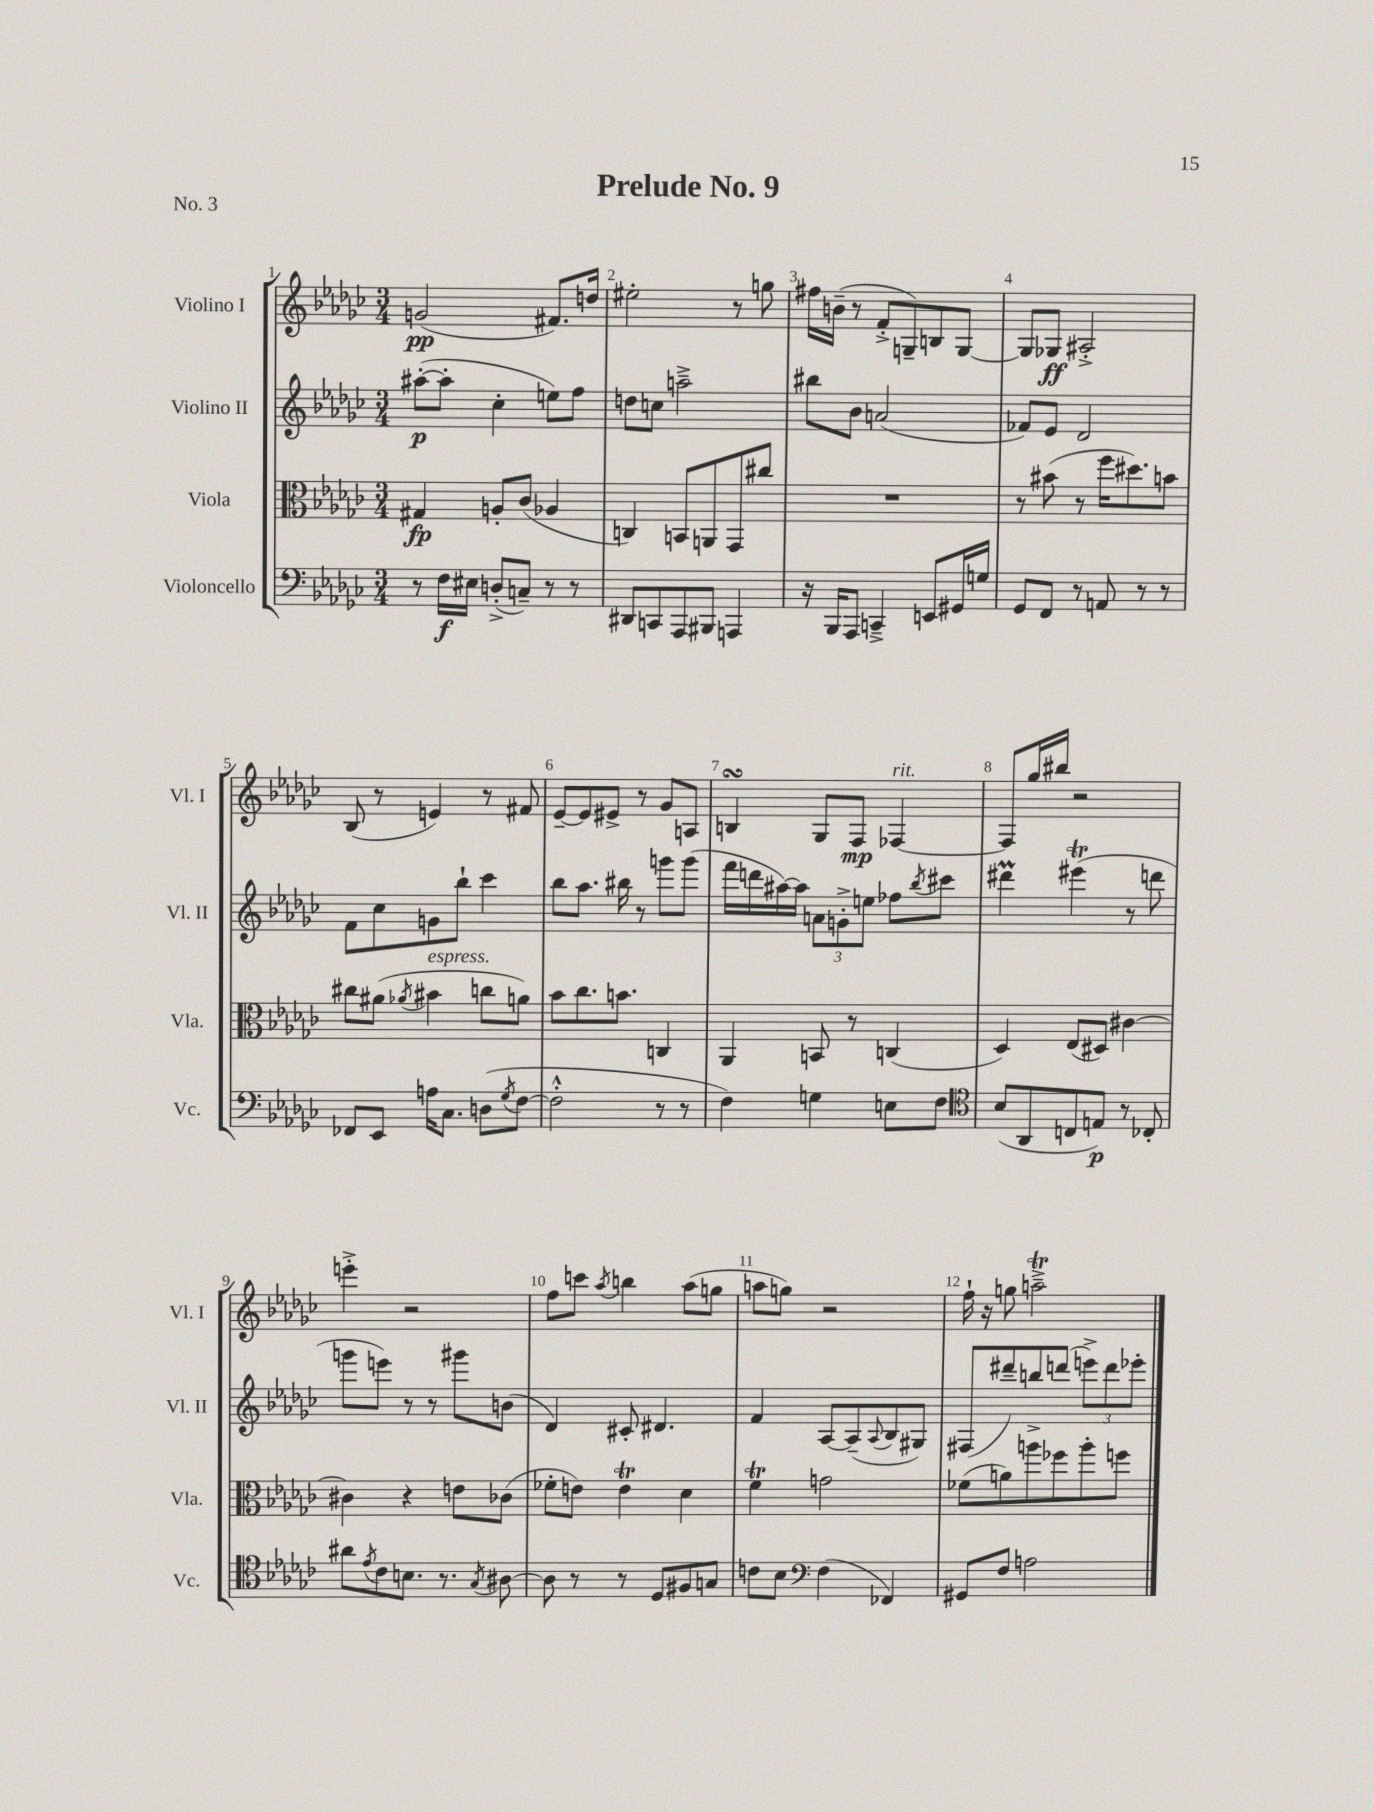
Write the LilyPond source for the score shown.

\header { title = "Prelude No. 9" piece = "No. 3" }
<<
\new StaffGroup <<
\new Staff = "s0" \with { instrumentName = "Violino I" shortInstrumentName = "Vl. I" } {
    \clef treble \key ges \major \numericTimeSignature \time 3/4
    g'2\pp( fis'8.) d''16 |
    eis''2-. r8 g''8 |
    fis''16 b'16--( r8 f'8-.-> g8--) b8 g8~ |
    g8 ges8\ff ais2-.-> |
    bes8( r8 e'4) r8 fis'8 |
    ees'8~-- ees'8 eis'8-> r8 ges'8 a8 |
    b4\turn ges8 f8\mp fes4~^\markup { \italic "rit." } |
    fes8 ges''16 bis''16 r2 |
    e'''4-.-> r2 |
    f''8 c'''8 \acciaccatura { aes''8 } b''4 aes''8( g''8 |
    a''8 g''8) r2 |
    f''16-! r16 g''8 a''2--->\trill \bar "|." |
}
\new Staff = "s1" \with { instrumentName = "Violino II" shortInstrumentName = "Vl. II" } {
    \clef treble \key ges \major \numericTimeSignature \time 3/4
    ais''8~-.\p( ais''8-. ces''4-. e''8) f''8 |
    d''8 c''8 a''2---> |
    bis''8 bes'8 a'2( |
    fes'8) ees'8 des'2 |
    f'8 ces''8 g'8 bes''8-! ces'''4 |
    bes''8 aes''8. bis''16 r8 g'''8 g'''8( |
    f'''16 d'''16 ais''16~) ais''16 \tuplet 3/2 { a'8 g'8-.-> e''8 } fes''8 \acciaccatura { bes''8 } cis'''8 |
    dis'''4\prall eis'''4\trill( r8 d'''8 |
    g'''8 e'''8) r8 r8 gis'''8 b'8( |
    des'4) cis'8-. dis'4. |
    f'4 aes8~ aes8--( \appoggiatura { aes8 } bes8 gis8) |
    fis8( dis'''8--) b''8-> d'''8( \tuplet 3/2 { e'''8->) d'''8 ees'''8-. } \bar "|." |
}
\new Staff = "s2" \with { instrumentName = "Viola" shortInstrumentName = "Vla." } {
    \clef alto \key ges \major \numericTimeSignature \time 3/4
    gis4\fp a8-. ces'8( aes4 |
    c4) b,8 a,8 ges,8 cis''8 |
    R2. |
    r8 bis'8( r8 f''16 dis''8.) b'8 |
    cis''8 ais'8( \acciaccatura { aes'8 } bis'4^\markup { \italic "espress." } c''8 a'8) |
    bes'8 ces''8. b'8. c4 |
    aes,4 b,8 r8 c4( |
    des4) ees8( dis8) cis'4~ |
    cis'4 r4 e'8 ces'8( |
    fes'8-. e'8) e'4\trill des'4 |
    f'4\trill g'2 |
    fes'8( a'8) a''8 fes''8 a''8-. f''8 \bar "|." |
}
\new Staff = "s3" \with { instrumentName = "Violoncello" shortInstrumentName = "Vc." } {
    \clef bass \key ges \major \numericTimeSignature \time 3/4
    r8 f16\f eis16 d8-.->( c8--) r8 r8 |
    dis,8 c,8 aes,,8 bis,,8 a,,4 |
    r16 bes,,16 aes,,8 c,4---> e,8 gis,16 g16 |
    ges,8 f,8 r8 a,8 r8 r8 |
    fes,8 ees,8 a16 ces8. d8( \acciaccatura { ges8 } f8~ |
    f2-.-^ r8 r8 |
    f4) g4 e8 f8 |
    \clef tenor bes8( aes,8 c8 e8\p) r8 ces8-. |
    ais'8 \acciaccatura { ees'8 } ces'8 b8. r8. \acciaccatura { ges8 } ais8~ |
    ais8 r8 r8 des8 fis8 g8 |
    c'8 bes8 \clef bass f4( fes,4) |
    gis,8 f8 a2 \bar "|." |
}
>>
>>
\layout { \context { \Score \override BarNumber.break-visibility = ##(#f #t #t) barNumberVisibility = #all-bar-numbers-visible } }
